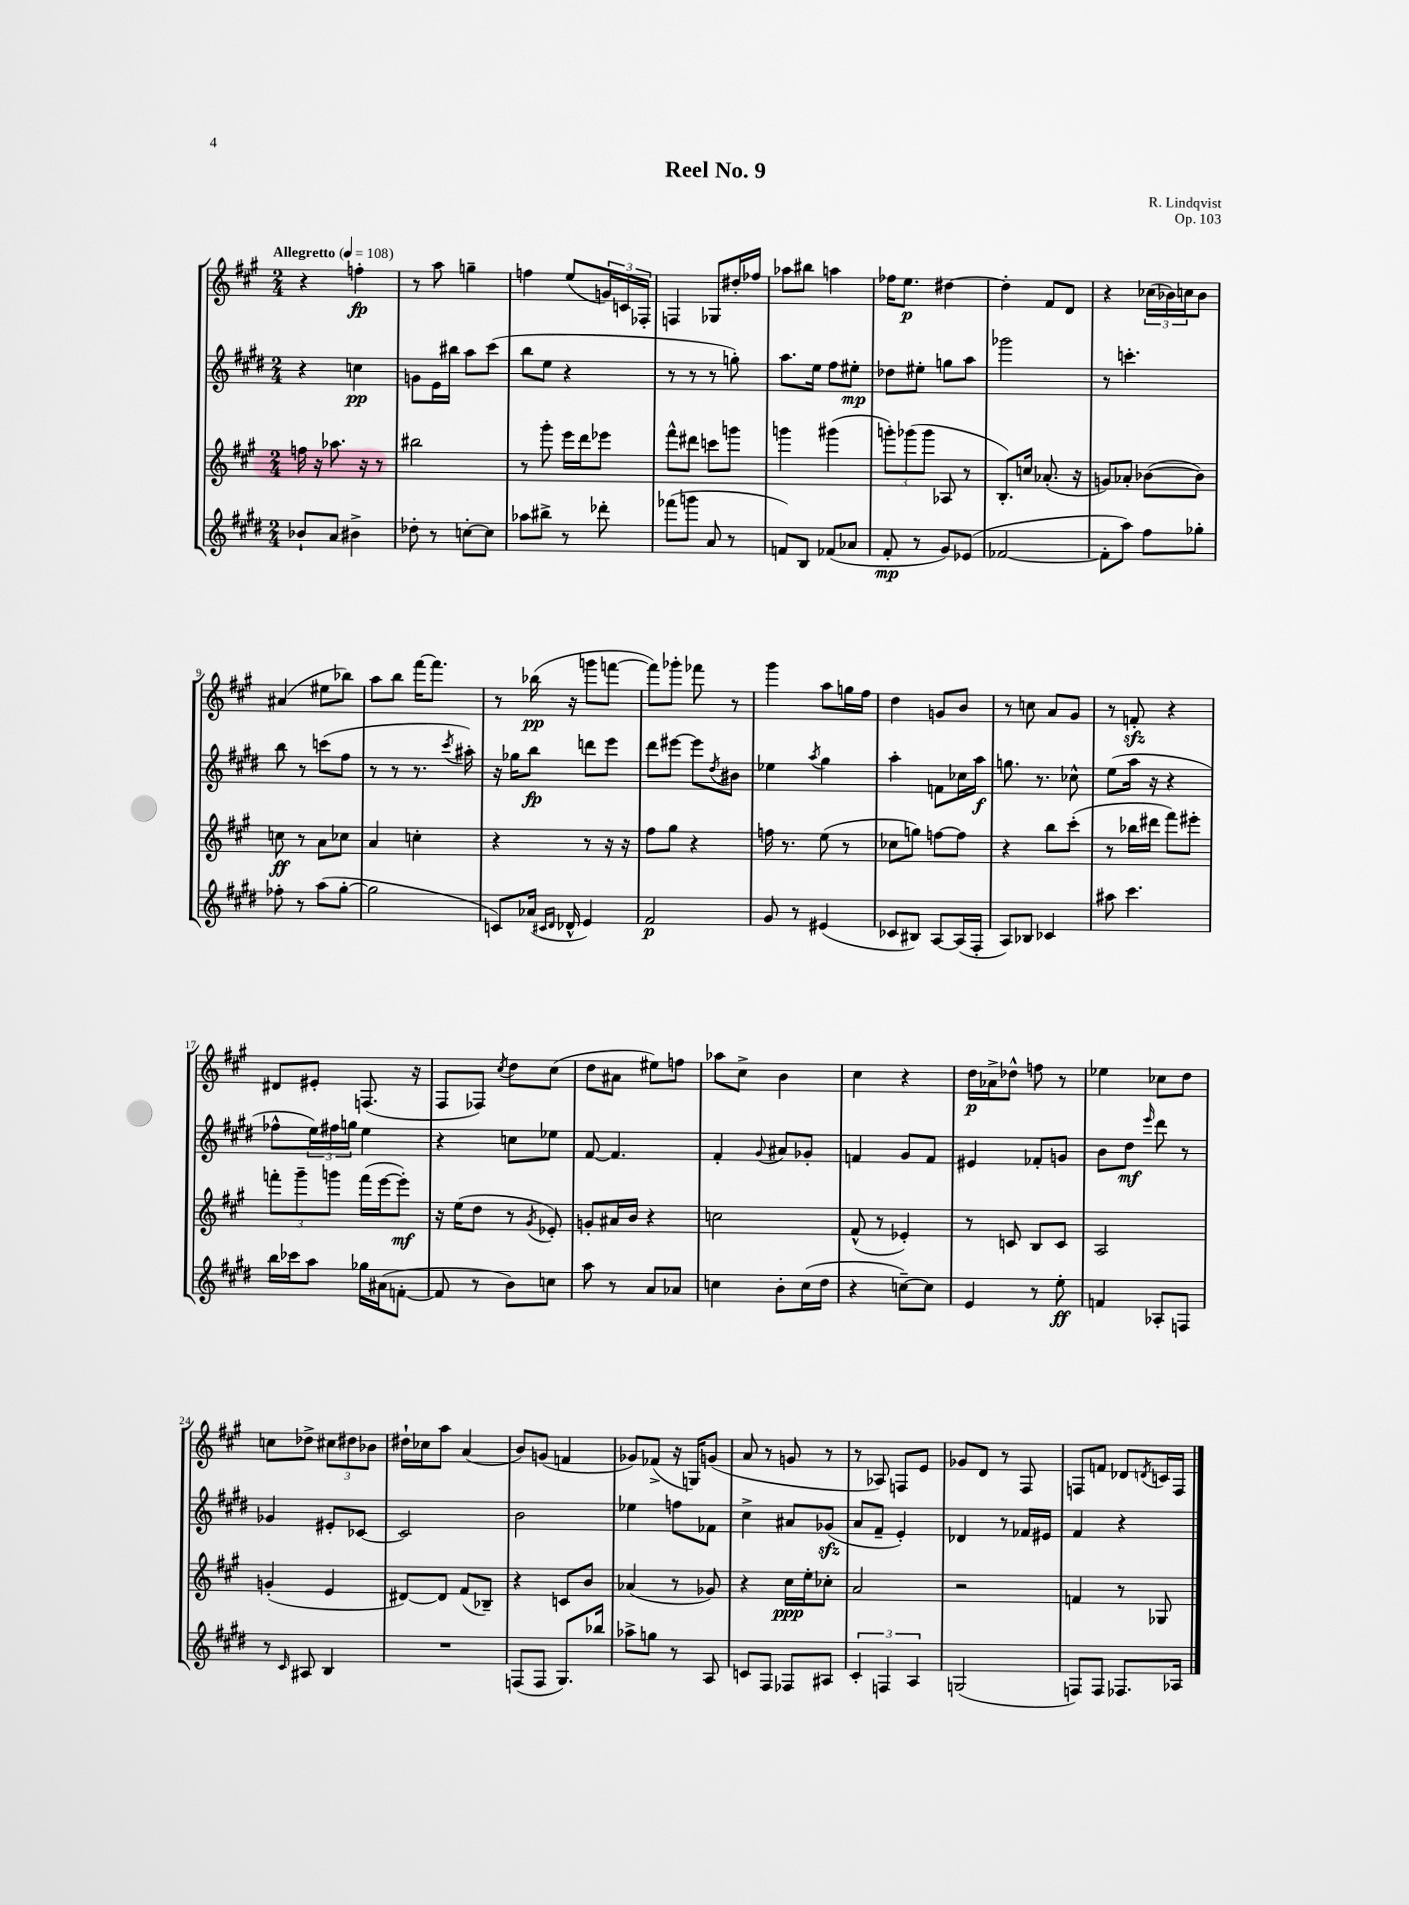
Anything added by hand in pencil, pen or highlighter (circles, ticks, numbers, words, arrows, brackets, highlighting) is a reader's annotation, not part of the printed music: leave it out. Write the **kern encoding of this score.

**kern	**kern	**kern	**kern
*staff4	*staff3	*staff2	*staff1
*clefG2	*clefG2	*clefG2	*clefG2
*k[f#c#g#d#]	*k[f#c#g#]	*k[f#c#g#d#]	*k[f#c#g#]
*M2/4	*M2/4	*M2/4	*M2/4
*MM108	*MM108	*MM108	*MM108
8b-`/L	16ff\	4r	4r
.	16r	.	.
8a/J	8.aa-\	.	.
4b#^\	.	4cc\	4ff'\
.	16r	.	.
.	8r	.	.
=	=	=	=
8dd-'\	2bb#\	8g\L	8r
8r	.	16e\L	8aa\
.	.	16bb#\JJ	.
[8cc'\L	.	8aa\L	4gg~\
8cc\]J	.	(8ccc#\J	.
=	=	=	=
8aa-\L	8r	8bb\L	4ff\
8bb#^\J	8ggg#'\	8ee\J	.
8r	16eee\LL	4r	(8ee/L
.	16ddd\J	.	.
8ddd-'\	8eee-\J	.	24g/L)
.	.	.	24c/
.	.	.	24F-'/JJ
=	=	=	=
(8fff-\L	8fff#^^\L	8r	4F/
8ggg\J	8ddd#\J	8r	.
8a/	8ccc\L	8r	8G-/L
8r	8ggg\J	8gg'\)	16dd#'/L
.	.	.	16ff-/JJ
=	=	=	=
8f/L)	4ggg\	8.aa\L	8aa-\L
8B/J	.	.	8bb#\J
.	.	16ee\Jk	.
(8f-/L	(4ggg#\	8ff#\L	4aa\
8a-/J	.	8ee#'\J	.
=	=	=	=
8f#'/	12ggg'\L)	8dd-\L	16ff-\LK
.	.	.	8.ee\J
.	(12ggg-\	.	.
8r	.	8ee#'\J	.
.	12ggg-\J	.	.
8g#/L)	8A-/	8gg\L	[4dd#\
(8e-/J	8r	8aa\J	.
=	=	=	=
[2f-/	8.B'/L)	2ggg-\	4dd#'\]
.	16cc/Jk	.	.
.	(8.a-'/	.	8f#/L
.	.	.	8d/J
.	16r	.	.
=	=	=	=
8f-'\]L	8g/L)	8r	4r
8aa\J)	8a-'/J	4.ccc'\	.
8ff#\L	([8b-\L	.	(24cc-\LL
.	.	.	24b-\)
.	.	.	24cc\J
8gg-'\J	8b-\]J)	.	8b-\J
=	=	=	=
8ff-'\	8cc\	8bb\	(4a#/
8r	8r	8r	.
(8aa\L	8a\L	(8ccc\L	8ee#\L
[8gg#'\J	8cc-\J	8ff#\J	8bb-\J)
=	=	=	=
2gg#\]	4a/	8r	8aa\L
.	.	8r	8bb\J
.	4cc'\	8.r	[16fff#\LK
.	.	.	8.fff#\]J
.	.	8qccc#/	.
.	.	16aa#'\)	.
=	=	=	=
8c/L)	4r	16r	8r
.	.	16gg-\LK	.
(16a-/Jk	.	8bb\J	(16bb-\
16qqc#/LL	.	.	.
16qqd#/JJ	.	.	.
16d-^^/	.	.	16r
4e/)	8r	8ddd\L	8ggg\L
.	16r	8eee\J	[8fff\J
.	16r	.	.
=	=	=	=
2f#/	8ff#\L	8ddd#\L	8fff\]L)
.	8gg#\J	[8eee#\J	8ggg-'\J
.	4r	8eee#\]L	8fff-\
.	.	8qdd#/	.
.	.	8b#\J	8r
=	=	=	=
8g#/	16ff\	4ee-\	4ggg#\
.	8.r	.	.
8r	.	.	.
.	.	8qaa/	.
(4e#/	(8ee\	4gg#\	8aa\L
.	8r	.	16gg\L
.	.	.	16ff#\JJ
=	=	=	=
8c-/L	8cc-\L	4aa'\	4dd\
8B#/J)	8gg\J)	.	.
[8A/L	[8ff\L	8f\L	8g/L
(16A/]L	8ff\]J	16cc-\L	8b/J
16F#'/JJ	.	16aa\JJ	.
=	=	=	=
8A/L)	4r	8.gg\	8r
8B-/J	.	.	8cc\
.	.	8.r	.
4c-/	8bb\L	.	8a/L
.	(8ccc#'\J	8cc-^^\	8g#/J
=	=	=	=
8aa#\	8r	(8ee\L	8r
4.ccc#\	16bb-\LL	16aa\Jk	8f'/
.	16ddd#\JJ	16r	.
.	8fff#\L)	4r	4r
.	8eee#'\J	.	.
=	=	=	=
16bb\LL	12fff'\L	8ff-^^\L	8d#/L
16ccc-\J	.	.	.
.	12ggg#~\	.	.
8aa\J	.	24ee\L)	8e#'/J
.	12ggg\J	24ff#\	.
.	.	24gg\JJ	.
16gg-\LL	(16fff\LL	4ee\	(8.F/
(16a#\J	[16eee\J	.	.
[8f'\J	8eee'\]J)	.	.
.	.	.	16r
=	=	=	=
8f/]	16r	4r	8F#/L
.	(16ee\LK	.	.
8r	8dd\J	.	8F-/J)
.	.	.	8qcc#/
8b\L)	8r	8cc\L	8dd\L
.	8qg#/	.	.
8cc\J	8e-'/)	8ee-\J	(8cc#\J
=	=	=	=
8aa\	8g'/L	[8f#/	8dd\L
8r	16a#/L	4.f#/]	8a#\J
.	16b/JJ	.	.
8a/L	4r	.	8ee#\L)
8a-/J	.	.	8ff\J
=	=	=	=
4cc\	2cc\	4f#'/	8aa-\L
.	.	.	8cc#^\J
.	.	8qqg#/	.
8b'\L	.	8a#/L	4b\
(16cc\L	.	8g-'/J	.
16dd#\JJ	.	.	.
=	=	=	=
4r	(8f#^^/	4f/	4cc#\
.	8r	.	.
[8cc~\L)	4e-'/)	8g#/L	4r
8cc\]J	.	8f/J	.
=	=	=	=
4e/	8r	4e#/	16dd\LL
.	.	.	16a-^\J
.	8c/	.	8dd-^^\J
8r	8B/L	8f-'/L	8ff\
8ee'\	8c/J	8g/J	8r
=	=	=	=
4f/	2A/	8b\L	4ee-\
.	.	8dd#\J	.
.	.	16qqeee/	.
8A-'/L	.	8ddd#\	8cc-\L
8F/J	.	8r	8dd\J
=	=	=	=
8r	(4g'/	4g-/	8cc\L
16qqc#/	.	.	.
8A#/	.	.	8dd-^\J
4B/	4e/	8e#'/L	12cc#\L
.	.	.	12dd#\
.	.	[8c-/J	.
.	.	.	12b-\J
=	=	=	=
2r	[8d#/L)	2c-/]	16dd#`\LL
.	.	.	16cc-\J
.	8d#/]J	.	8aa\J
.	(8f#/L	.	(4a/
.	8B-~/J)	.	.
=	=	=	=
(8F/L	4r	2b\	8b/L)
8F/J	.	.	(8g/J
8.G#/L)	8c/L	.	4f/
.	8b/J	.	.
16bb-/Jk	.	.	.
=	=	=	=
8aa-^\L	(4a-/	4ee-\	8g-/L)
8gg\J	.	.	(8f-^/J
8r	8r	8ff\L	16r
.	.	.	16G/LK)
8A/	8g-/)	8f-\J	(8g/J
=	=	=	=
8c/L	4r	4cc#^\	8a/
8F#/J	.	.	8r
8F-/L	16cc#\LL	8a#/L	8g/
.	16ee'\J	.	.
8A#/J	8cc-'\J	(8g-/J	8r
=	=	=	=
6c#'/	2a/	8a/L	8r
.	.	8f#~/J	8A-/)
6F/	.	.	.
.	.	4e'/)	8F/L
6A/	.	.	.
.	.	.	8e/J
=	=	=	=
(2G/	2r	4d-/	8g-/L
.	.	.	8d/J
.	.	8r	8r
.	.	16f-/LL	8F#/
.	.	16e#/JJ	.
=	=	=	=
8F/L)	4f/	4f#/	8F/L
8F/J	.	.	8f/J
8.F-/L	8r	4r	8d-/L
.	.	.	8qd/
.	8G-/	.	16c/L
16A-/Jk	.	.	16F/JJ
==	==	==	==
*-	*-	*-	*-
